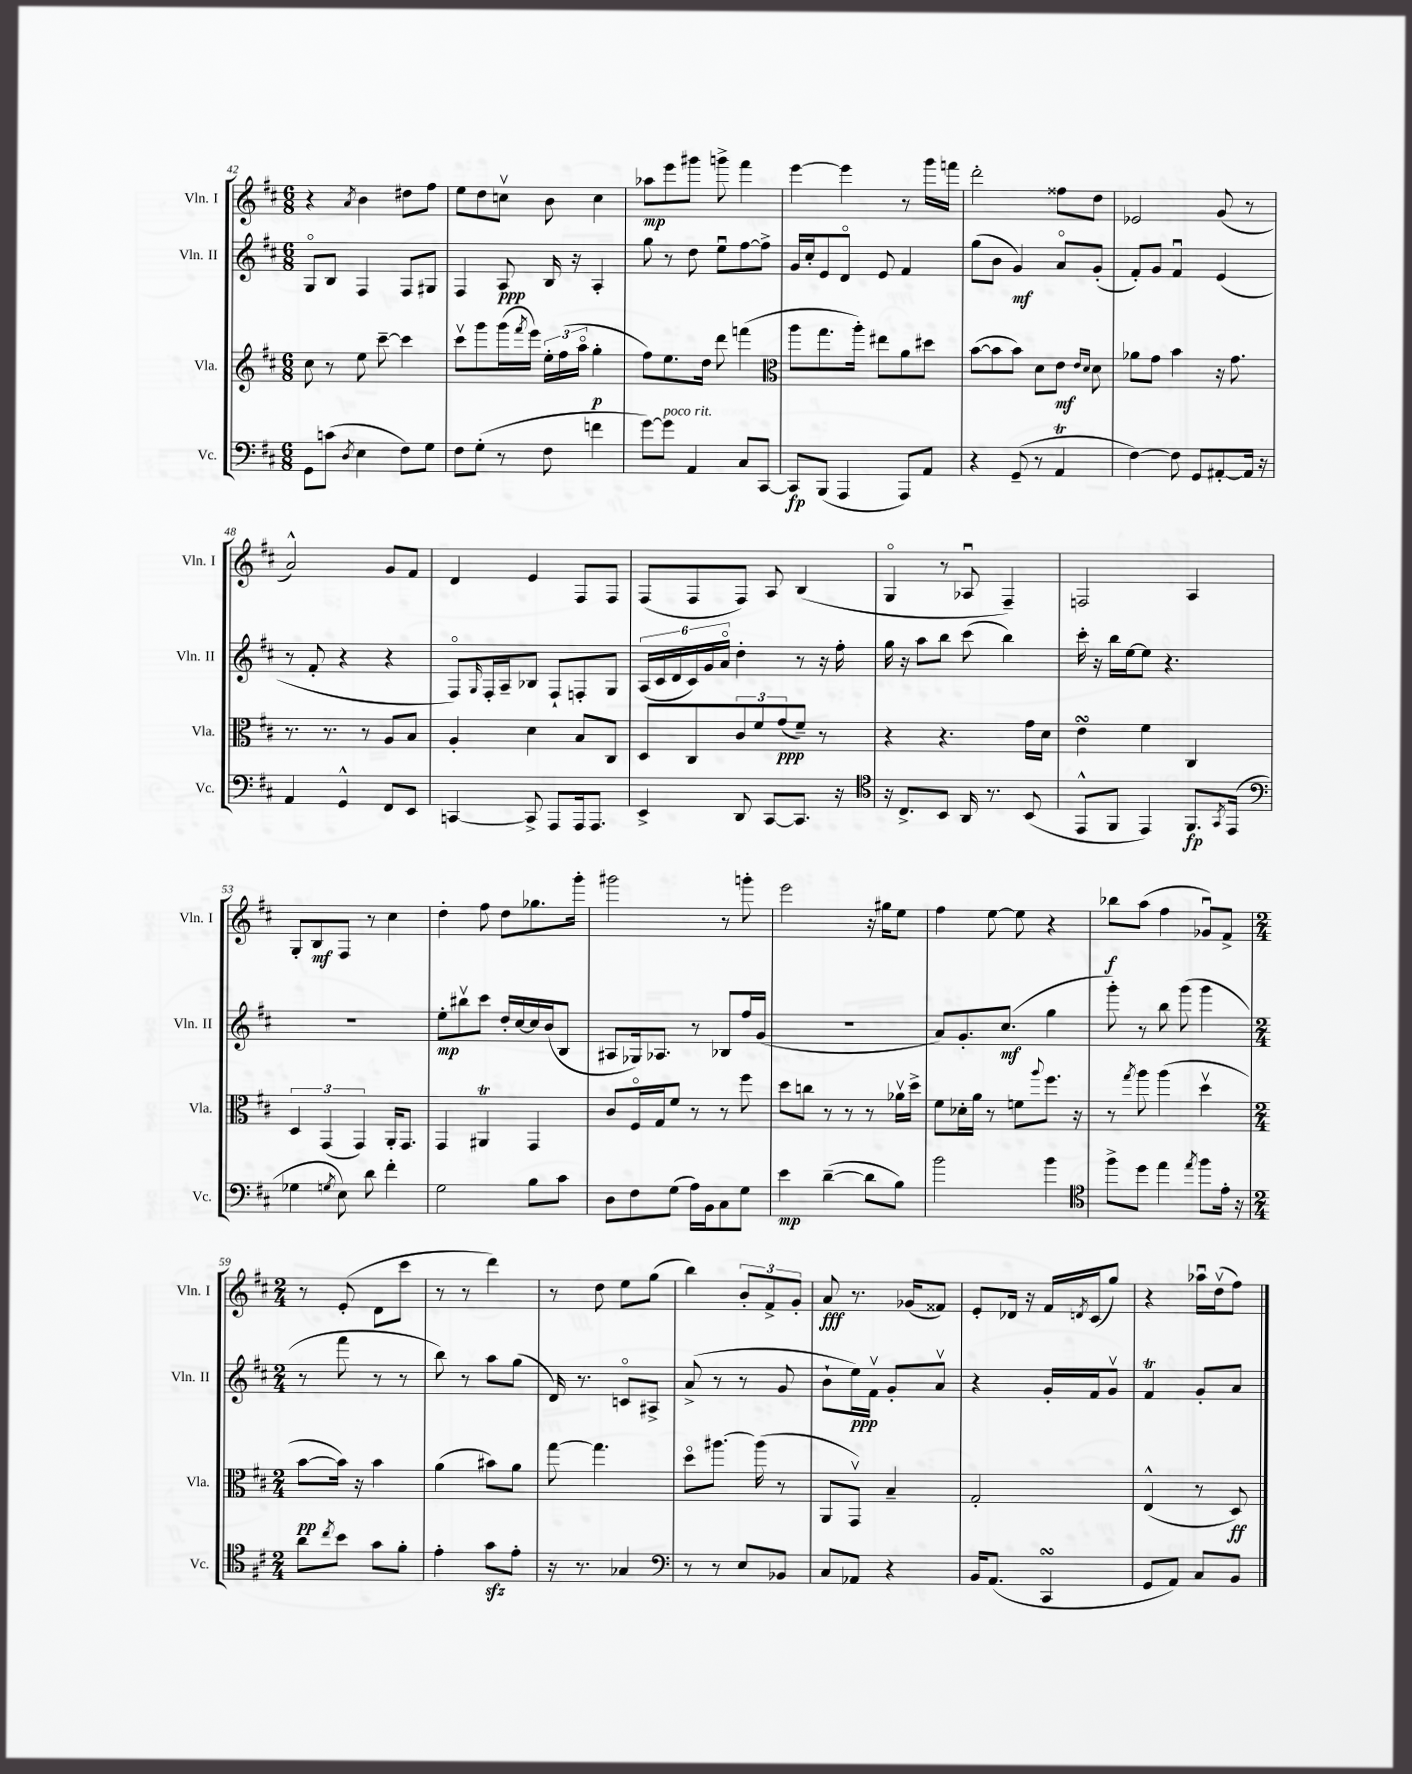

**kern	**kern	**kern	**kern
*staff4	*staff3	*staff2	*staff1
*clefF4	*clefG2	*clefG2	*clefG2
*k[f#c#]	*k[f#c#]	*k[f#c#]	*k[f#c#]
*M6/8	*M6/8	*M6/8	*M6/8
8GG	8cc#	8Go	4r
(8c	8r	8B	.
8qD	.	.	8qa
4E	8ee	4F#	4b
.	[8ccc#~	.	.
8F#)	4ccc#]	8F#	8dd#
8G	.	8G#	8ff#
=	=	=	=
8F#	8ccc#v	4F#	8ee
(8G'	8ggg	.	8dd
8r	(16ggg	8A	8ccv
.	8qfff#	.	.
.	16eee)	.	.
8F#	24ee'	16B	8b
.	(24ff#	.	.
.	.	16r	.
.	24aao	.	.
4f	4gg'	4A'	4cc
=	=	=	=
[8g)	8ff#)	8gg	8aa-
8g]	8.ee	8r	8eee
4AA	.	8dd	8ggg#
.	16dd	.	.
.	8ddd	8eeu	8ggg^
8C#	(4fff	[8ff#	4fff#
[8CC#	.	8ff#^]	.
=	=	=	=
*	*clefC3	*	*
8CC#]	8aa	16g	[4eee
.	.	16cc#'	.
(8BBB	8.gg	8e	.
4AAA	.	8do	4eee]
.	16aa')	.	.
.	8ee#	8e	.
8AAA)	8a	4f#	8r
8AA	8dd#	.	16ggg
.	.	.	16fff
=	=	=	=
4r	([8b	(8gg	2ddd'
.	8b]	8b	.
(8GG~	8b)	4g)	.
8r	8d	.	.
4AA	8e	8ao	8ff##
.	16qqe	.	.
.	16qqd	.	.
.	8d	(8g'	8dd
=	=	=	=
[4F#)	8a-	8f#')	2e-
.	8g	8g	.
8F#]	4b	4f#u	.
8GG	.	.	.
[8AA#'	16r	(4e	(8g
.	8.g	.	.
16AA#]	.	.	8r
16r	.	.	.
=	=	=	=
4AA	8.r	8r	2a^^)
.	.	8f#'	.
.	8.r	.	.
4GG^^	.	4r	.
.	8r	.	.
8FF#	8A	4r	8g
8EE	8B	.	8f#
=	=	=	=
[4CC	4A'	8F#o)	4d
.	.	16qqG	.
.	.	16F#'	.
.	.	16A~	.
8CC^]	4d	8B-	4e
8AAA	.	8F#`	.
16AAA	8B	8F'	8F#
8.AAA	.	.	.
.	8C#	8G	8F#
=	=	=	=
4EE^	8D	(24A	(8F#
.	.	24c#	.
.	.	24d	.
.	8C#	24c#)	8F#
.	.	24g	.
.	.	24ao	.
8DD	12c#	4dd'	8F#)
.	12f#	.	.
[8CC#	.	.	8A
.	(12g	.	.
8.CC#]	8f#~)	8r	(4B
.	8r	16r	.
16r	.	16ff#'	.
=	=	=	=
*clefC4	*	*	*
16r	4r	16gg	4Go
8.C#^	.	16r	.
.	.	8aa	.
8BB	4.r	8bb	8r
16AA	.	(8ccc#	8A-u
8.r	.	.	.
.	.	4bb)	4F#~)
(8BB	16g	.	.
.	16d	.	.
=	=	=	=
8EE^^	4e	16ccc#'	2F
.	.	16r	.
8FF#	.	16bb	.
.	.	[16ee	.
4EE)	4f#	8ee]	.
.	.	4.r	.
8.FF#	4C#	.	4A
8qGG	.	.	.
(16EE	.	.	.
=	=	=	=
*clefF4	*	*	*
4G-	6D	2.r	8G'
.	.	.	8B
.	(6GG	.	.
8qG	.	.	.
8E)	.	.	8F#
.	6GG)	.	.
8d	.	.	8r
4f#'	16AA'	.	4cc#
.	8.GG	.	.
=	=	=	=
2G	4GG	8ee'	4dd'
.	.	8bb#v	.
.	4AA#	8ccc#	8ff#
.	.	16dd'	8dd
.	.	[16cc#	.
8B	4GG	16cc#]	8.gg-
.	.	(16b	.
8c#	.	8B	.
.	.	.	16ggg'
=	=	=	=
8D	8c#	8A#	2ggg#
8F#	16F#o	16G-)	.
.	16G	8.A-	.
(8G	8f#	.	.
16A)	8r	8r	.
16BB	.	.	.
8C#	8r	8B-	8r
8G	8ff#	16ff#	8ggg'
.	.	(16g	.
=	=	=	=
4e	8dd	2.r	2eee
.	8cc	.	.
([4d~	8r	.	.
.	8r	.	.
8d]	8r	.	16r
.	.	.	16gg#
8B)	16a-v	.	8ee
.	16dd^	.	.
=	=	=	=
2b	8f#	8a)	4ff#
.	16d-'	8.g'	.
.	16a	.	.
.	8r	.	[8ee
.	.	(8.cc#	.
.	8f	.	8ee]
.	8qqaa	.	.
4b	8.ff#	4gg	4r
.	16r	.	.
=	=	=	=
*clefC4	*	*	*
8ff#^	8r	8ggg')	8bb-
.	8qgg	.	.
8dd	8aa	8r	(8aa
4ee	(4aa	8bb	4ff#
.	.	(8ggg	.
8qee	.	.	.
8ff#	4ddv	4ggg	8g-u)
16e'	.	.	8f#^
16r	.	.	.
=	=	=	=
*M2/4	*M2/4	*M2/4	*M2/4
8a	[8b	8r	8r
8qcc#	.	.	.
8b	16b])	8fff#	(8e'
.	16r	.	.
8g	4b	8r	8d
8f#'	.	8r	8ccc#
=	=	=	=
4e'	(4a	8bb)	8r
.	.	8r	8r
8g	8b#)	8aa	4ddd)
8e'	8a	(8gg	.
=	=	=	=
16r	[8gg	16d)	8r
8.r	.	8.r	.
.	4.gg]	.	8dd
4G-	.	8co	8ee
.	.	8A#^	(8gg
=	=	=	=
*clefF4	*	*	*
8r	8ddo	(8a^	4bb)
8r	[8.aa#	8r	.
8E	.	8r	12b'
.	(16aa#]	.	.
.	.	.	12f#^
8BB-	8r	8g	.
.	.	.	12g'
=	=	=	=
8C#	8AA	8b`	8a
8AA-	8GGv)	16ee)	8.r
.	.	16f#v	.
4r	4B~	8g'	.
.	.	.	(16g-
.	.	8av	8f##)
=	=	=	=
16BB	2G'	4r	8e'
(8.AA	.	.	.
.	.	.	16d-
.	.	.	16r
4CC#	.	16g'	16f#
.	.	.	8qd
.	.	16f#	(16c#
.	.	8gv	8gg)
=	=	=	=
8GG	(4E^^	4f#	4r
8AA)	.	.	.
8C#	8r	8g'	16aa-u
.	.	.	(16ddv
8BB	8D)	8a	8ff#)
==	==	==	==
*-	*-	*-	*-
